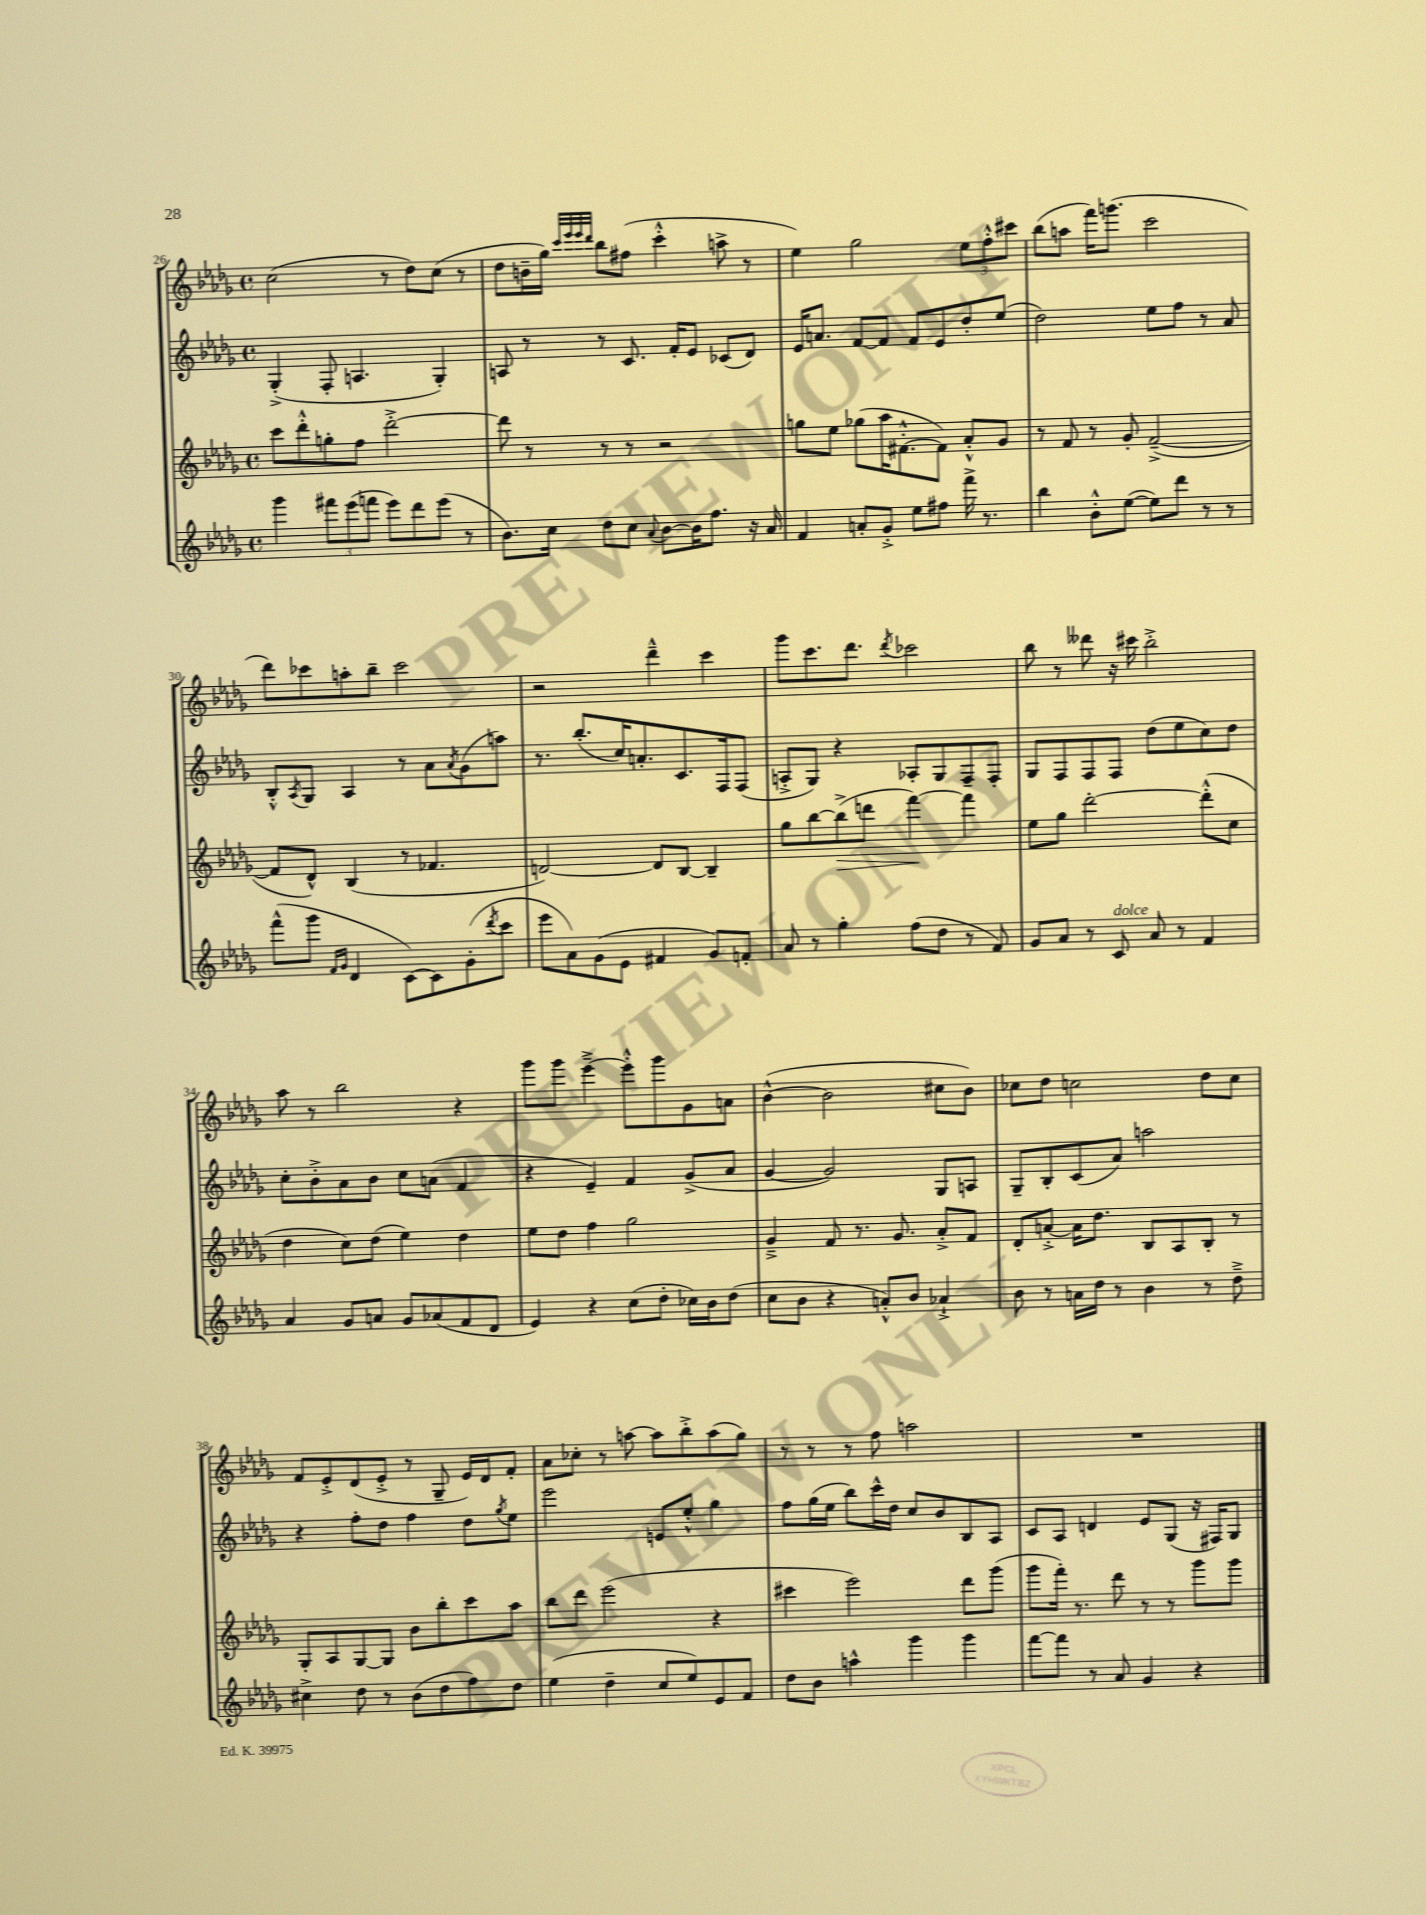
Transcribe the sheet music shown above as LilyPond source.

<<
\new StaffGroup <<
\new Staff = "s0" {
    \clef treble \key des \major \defaultTimeSignature \time 4/4
    c''2( r8 des''8) c''8( r8 |
    des''8 b'16-- ges''16) \grace { c'''32 ees'''32 ees'''32 des'''32 } bes''8 fis''8( c'''4-.-^ a''8-> r8 |
    ees''4) ges''2 \tuplet 3/2 { ees''8 f''8-.-^ cis'''8 } |
    bes''8( a''8 f'''16) g'''8.( c'''2 |
    des'''8) ces'''8 a''8-. bes''8-- ces'''2 |
    r2 des'''4---^ c'''4 |
    ges'''8 c'''8. des'''8. \acciaccatura { des'''8 } ces'''2 |
    bes''8 r8 deses'''8 r16 cis'''16 bes''2-.-> |
    aes''8 r8 bes''2 r4 |
    ges'''8 ges'''8 ees'''4~---> ees'''8-.-^ ges'''8 ges'8 a'8 |
    bes'4~-^( bes'2 cis''8 bes'8) |
    ces''8 des''8 c''2 des''8 c''8 |
    f'8 ees'8-.-> des'8( ees'8-.-> r8 ges8-- ees'16) des'16 f'8-. |
    aes'8 ces''8-. r8 a''8~ a''8 bes''8-.-> a''8( ges''8) |
    r8 r8 r8 f''8 a''2 |
    R1 \bar "|." |
}
\new Staff = "s1" {
    \clef treble \key des \major \defaultTimeSignature \time 4/4
    ges4-.->( f8-. a4. ges4-.) |
    a8 r8 r8 c'8. f'16-. ees'8 ces'8( des'8) |
    ees'16 a'8. f'8~ f'8 f'8 ees'8 des''8-. ees''8( |
    des''2) ees''8 f''8 r8 aes'8 |
    bes8-.-^ \acciaccatura { aes8 } ges8 aes4 r8 aes'8 \acciaccatura { aes'8 } ges'8( a''8) |
    r8. bes''8.-.( c''16) a'8.-. c'8. f16 f8( |
    a8-.-> ges8) r4 aes8-. ges8 f8-- f8-. |
    ges8 f8 f8 f8 des''8( ees''8 c''8) des''8 |
    c''8-. bes'8-.-> aes'8 bes'8 c''8 a'8( f'4 |
    r4 ees'4--) f'4 ges'8->( aes'8 |
    ges'4~ ges'2) ges8 a8 |
    ges8-- bes8-. c'8( aes'8) a''2 |
    r4 f''8-. des''8 f''4 des''8 \acciaccatura { ges''8 } ees''8 |
    ees'''2 e'8 ees''8-.-^ ges''4 |
    f''8 ges''16( ees''16 bes''8) c'''16-^ des''16 c''8 bes'8 bes8 aes8 |
    c'8 aes8 d'4 ees'8 ges8( r16 fis16) ges8 \bar "|." |
}
\new Staff = "s2" {
    \clef treble \key des \major \defaultTimeSignature \time 4/4
    c'''8 des'''8-.-^ g''8-. f''8 des'''2~-.-> |
    des'''8 r8 r8 r8 r2 |
    g''8 ees''8 ges''8( aes''16 fis'8.~-.-^ fis'8) aes'8-.-^ ges'8 |
    r8 f'8 r8 ges'8-. f'2~--->( |
    f'8 des'8-^) bes4( r8 fes'4. |
    d'2~) d'8 bes8~ bes4-- |
    ges''8 bes''8~ bes''8->\>( d'''8 f'''4~\!) f'''4 |
    ees''8 ges''8 des'''2~-. des'''8-.-^( c''8 |
    des''4 c''8) des''8( ees''4) des''4 |
    ees''8 des''8 f''4 ges''2 |
    ges'4---> f'8 r8. ges'8. aes'8-.-> f'8 |
    des'8-. a'8~-.-> a'16 des''8. bes8 aes8 bes8-. r8 |
    ges8-. aes8 ges8~ ges8 bes'8 bes''8-. c'''8 aes''8 |
    bes''8 des'''8 ees'''2( r4 |
    cis'''4 ees'''2) des'''8 ges'''8( |
    ges'''8 f'''16-.) r8. des'''8 r8 r8 ges'''8 ges'''8 \bar "|." |
}
\new Staff = "s3" {
    \clef treble \key des \major \defaultTimeSignature \time 4/4
    ges'''4 \tuplet 3/2 { fis'''8 ees'''8( f'''8 } ees'''8) des'''8 ees'''8( r8 |
    bes'8.) c''16 des''8 c''8 \appoggiatura { aes'8 } bes'8~ bes'16 f''8. r16 aes'16 |
    f'4 a'8-. ges'8-.-> ees''8 fis''8 f'''16-> r8. |
    bes''4 bes'8-.-^ ees''8~( ees''8) des'''8 r8 r8 |
    f'''8-^( ges'''8 \grace { f'16 ges'16 } des'4 c'8~) c'8 ges'8-.( \acciaccatura { des'''8 } c'''8 |
    ees'''8 aes'8) ges'8( ees'8 fis'4 ges'8) f'8-. |
    aes'8 r8 ges''4-. f''8( des''8 r8 f'8) |
    ges'8 aes'8 r8 c'8^\markup { \italic "dolce" } aes'8 r8 f'4 |
    aes'4 ges'8 a'8 ges'8 aes'8( f'8 des'8 |
    ees'4) r4 c''8( des''8-. ces''16) bes'16 des''8( |
    c''8 bes'8 r4 a'8-.-^) bes'8 aes'4-!-> |
    bes'8 r8 a'16 des''16 r8 bes'4 r8 des''8---> |
    cis''4-> des''8 r8 bes'8( des''8 f''8) des''8 |
    ees''4( des''4-- c''8 ees''8) ees'8 f'8 |
    des''8 bes'8 a''4-^ ges'''4 ges'''4 |
    f'''8~ f'''8 r8 aes'8 ges'4 r4 \bar "|." |
}
>>
>>
\layout { \context { \Score currentBarNumber = #26 } }
